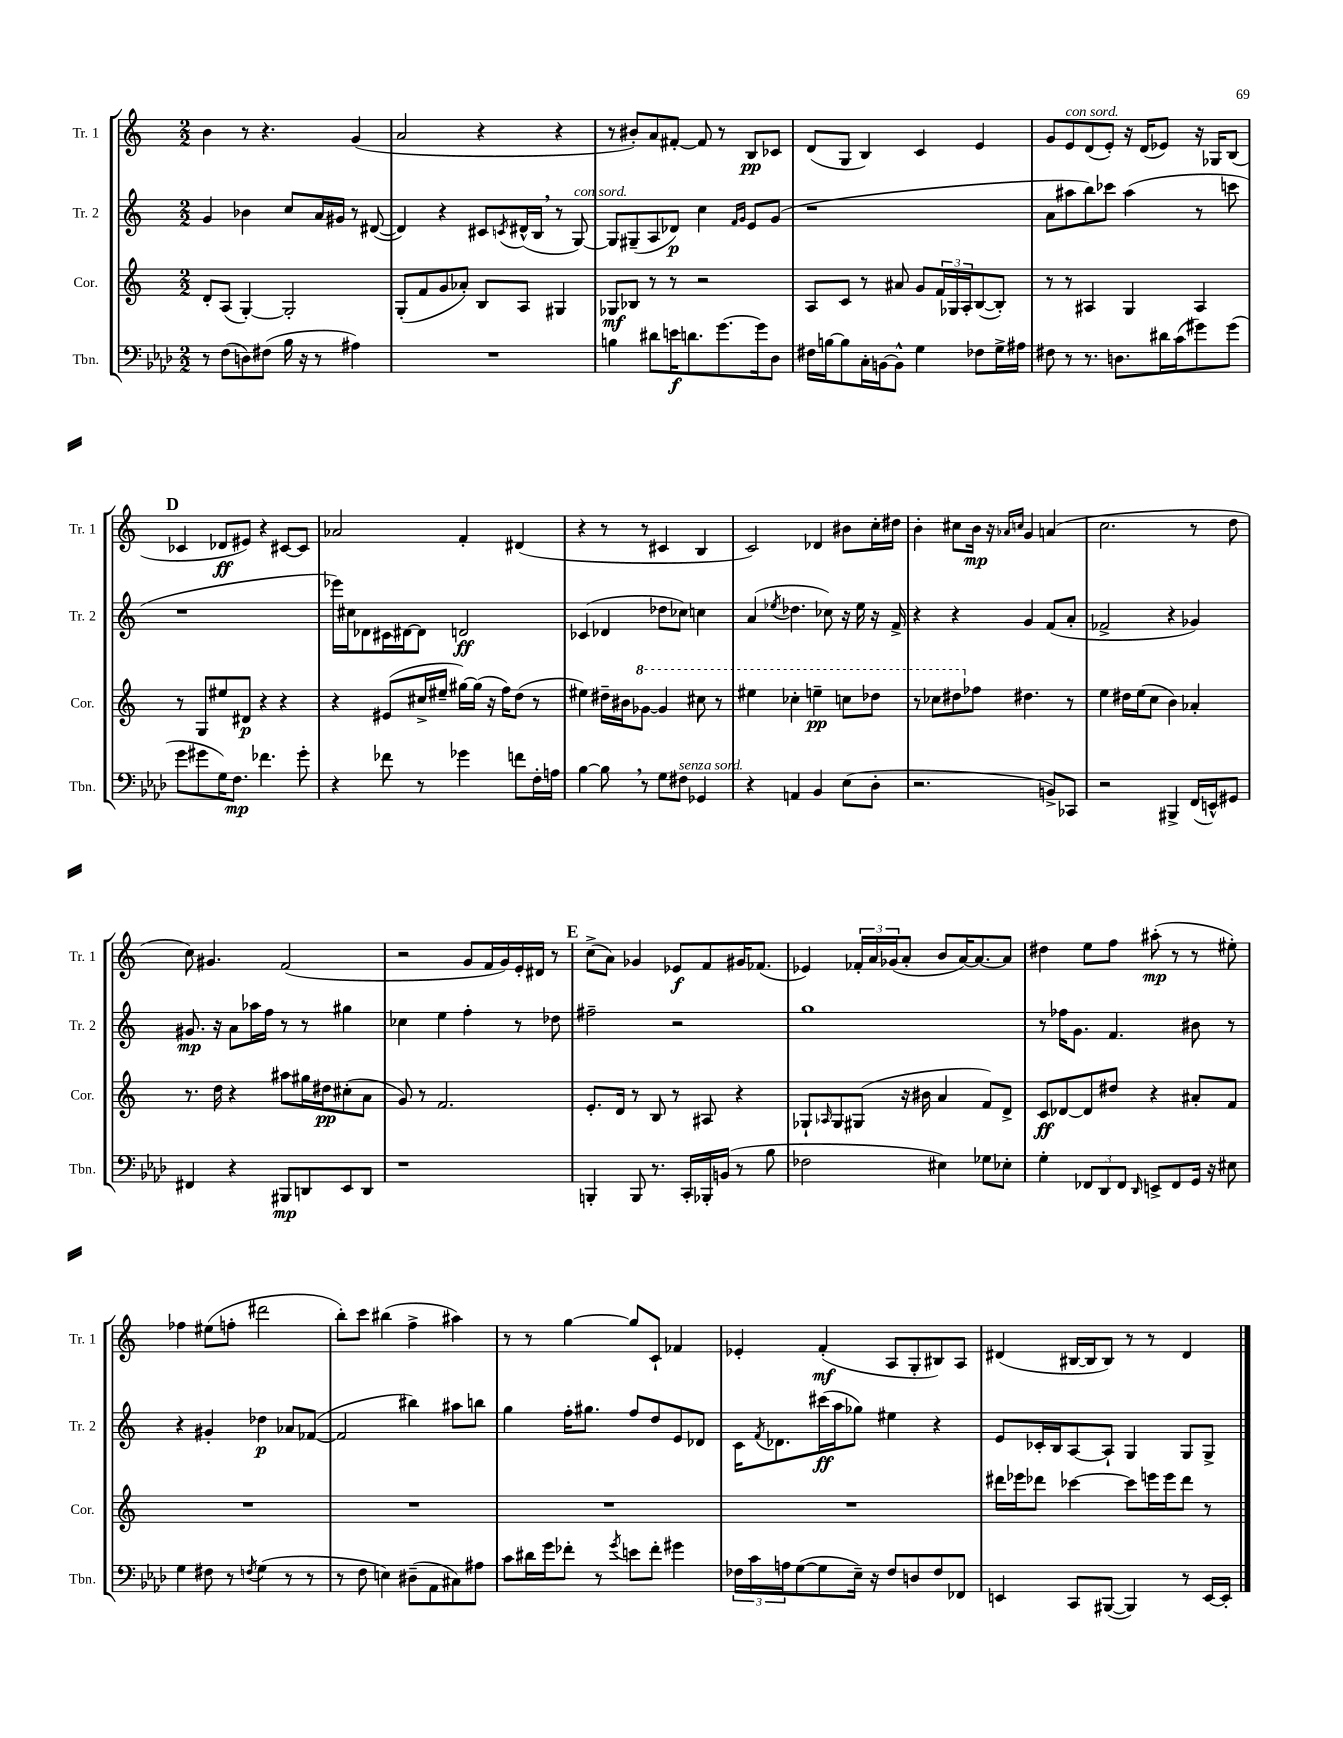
<<
\new StaffGroup <<
\new Staff = "s0" \with { instrumentName = "Tr. 1" shortInstrumentName = "Tr. 1" } {
    \clef treble \key c \major \numericTimeSignature \time 2/2
    b'4 r8 r4. g'4( |
    a'2 r4 r4 |
    r8 bis'8-.) a'8 fis'8~-. fis'8 r8 b8\pp ces'8 |
    d'8( g8 b4) c'4 e'4 |
    g'8 e'8^\markup { \italic "con sord." } d'8( e'8-.) r16 d'16( ees'8) r16 ges16 b8( |
    \mark \markup { \bold "D" } ces'4 des'8\ff eis'8) r4 cis'8~ cis'8 |
    aes'2 f'4-. dis'4( |
    r4 r8 r8 cis'4 b4 |
    c'2) des'4 bis'8 c''16-. dis''16 |
    b'4-. cis''8 b'16\mp r16 \grace { aes'16 c''16 } g'4 a'4( |
    c''2. r8 d''8 |
    c''8) gis'4. f'2( |
    r2 g'8 f'16 g'16) e'16-. dis'16 r8 |
    \mark \markup { \bold "E" } c''8->( a'8) ges'4 ees'8\f f'8 gis'16 fes'8.( |
    ees'4) \tuplet 3/2 { fes'16-. a'16 ges'16( } a'8-. b'8 a'16~) a'8.~ a'8 |
    dis''4 e''8 f''8 ais''8-.\mp( r8 r8 eis''8-.) |
    fes''4 eis''8( f''8-. dis'''2 |
    b''8-.) c'''8 bis''4( f''4-> ais''4) |
    r8 r8 g''4~ g''8 c'8-! fes'4 |
    ees'4-. f'4-.\mf( a8 g8-. bis8) a8 |
    dis'4( bis16~ bis16 bis8) r8 r8 dis'4 \bar "|." |
}
\new Staff = "s1" \with { instrumentName = "Tr. 2" shortInstrumentName = "Tr. 2" } {
    \clef treble \key c \major \numericTimeSignature \time 2/2
    g'4 bes'4 c''8 a'16 gis'16 r8 dis'8~( |
    dis'4) r4 cis'8 \acciaccatura { c'8 } dis'16-^( b16 \breathe r8 g8~^\markup { \italic "con sord." }) |
    g8 gis8--( a8 des'8\p) c''4 \grace { f'16 g'16 } e'8 g'8( |
    r1 |
    a'8 ais''8 b''8) ces'''8 ais''4( r8 c'''8 |
    \mark \markup { \bold "D" } r1 |
    ees'''16) cis''16 des'8 cis'16 dis'16~ dis'8 d'2\ff |
    ces'4( des'4 des''8 ces''8) c''4 |
    a'4( \acciaccatura { ees''8 } des''4. ces''8) r16 ees''16 r16 f'16-> |
    r4 r4 g'4 f'8( a'8-. |
    fes'2-> r4 ges'4) |
    gis'8.\mp r16 a'8 aes''16 f''16 r8 r8 gis''4 |
    ces''4 e''4 f''4-. r8 des''8 |
    \mark \markup { \bold "E" } fis''2-- r2 |
    g''1 |
    r8 fes''16 g'8. f'4. bis'8 r8 |
    r4 gis'4-. des''4\p aes'8 fes'8~( |
    fes'2 bis''4) ais''8 b''8 |
    g''4 f''16-. gis''8. f''8 d''8 e'8 des'8 |
    c'16 \acciaccatura { f'8 } des'8. cis'''16\ff( a''16 ges''8) eis''4 r4 |
    e'8 ces'16-. b16 a8~ a8-! g4 g8 g8-> \bar "|." |
}
\new Staff = "s2" \with { instrumentName = "Cor." shortInstrumentName = "Cor." } {
    \clef treble \key c \major \numericTimeSignature \time 2/2
    d'8-. a8( g4~-.) g2-. |
    g8-.( f'8 g'8 aes'8-.) b8 a8 gis4 |
    ges8\mf bes8 r8 r8 r2 |
    a8 c'8 r8 ais'8 g'8 \tuplet 3/2 { f'16 ges16 a16-. } b8~( b8-.) |
    r8 r8 ais4 g4 ais4 |
    \mark \markup { \bold "D" } r8 g8 eis''8 dis'8\p r4 r4 |
    r4 eis'8( cis''16-> eis''16-- gis''16~) gis''16( r16 f''16) d''8( r8 |
    eis''4) dis''16-- bis'16 \ottava #1 ges''8~ ges''4 cis'''8 r8 |
    eis'''4 ces'''4-. e'''4--\pp c'''8 des'''8 |
    r8 ces'''8 dis'''8 \ottava #0 fes''8 dis''4. r8 |
    e''4 dis''16 e''16( c''8 b'4) aes'4-. |
    r8. d''16 r4 ais''8 gis''16 dis''16\pp cis''8-.( a'8 |
    g'8) r8 f'2. |
    \mark \markup { \bold "E" } e'8.-. d'16 r8 b8 r8 ais8 r4 |
    ges8-! \grace { aes16 } ges8 gis8( r16 bis'16 a'4 f'8) d'8-> |
    c'8\ff des'8~ des'8 dis''8 r4 ais'8-. f'8 |
    R1 |
    R1 |
    R1 |
    R1 |
    dis'''16 ees'''16 des'''8 ces'''4~ ces'''8 e'''16 e'''16 des'''8 r8 \bar "|." |
}
\new Staff = "s3" \with { instrumentName = "Tbn." shortInstrumentName = "Tbn." } {
    \clef bass \key aes \major \numericTimeSignature \time 2/2
    r8 f8( d8) fis8( bes16 r16 r8 ais4) |
    R1 |
    b4 dis'8 e'16\f d'8. g'8.~ g'16 des8 |
    fis16 b16~ b8 c16-. b,16~ b,8-^ g4 fes8 g16-> ais16 |
    fis8 r8 r8. d8. dis'16 c'16( gis'8) gis'8( |
    \mark \markup { \bold "D" } g'8 gis'8 g16) f8.\mp fes'4. gis'8-. |
    r4 fes'8 r8 ges'4 f'8 f16-. a16 |
    bes4~ bes8 \breathe r8 g8 fis8^\markup { \italic "senza sord." } ges,4 |
    r4 a,4 bes,4 ees8( des8-. |
    r2. b,8->) ces,8 |
    r2 bis,,4-> f,16( e,16-^) gis,8 |
    fis,4 r4 bis,,8\mp d,8 ees,8 d,8 |
    r1 |
    \mark \markup { \bold "E" } b,,4-. b,,8 r8. c,16-. bes,,16-. b,16( r8 bes8 |
    fes2 eis4) ges8 ees8-. |
    g4-. \tuplet 3/2 { fes,8 des,8 fes,8 } \grace { des,16 } e,8-> fes,8 g,16 r16 eis8 |
    g4 fis8 r8 \acciaccatura { f8 } g4( r8 r8 |
    r8 f8 e4) dis8--( aes,8 cis8) ais8 |
    c'8 dis'16 g'16 fes'8-. r8 \acciaccatura { g'8 } e'8 fes'8-. gis'4 |
    \tuplet 3/2 { fes16 c'16 a16 } g8~( g8 ees16--) r16 fes8 d8 fes8 fes,8 |
    e,4 c,8 bis,,8~( bis,,4) r8 e,16~ e,16-. \bar "|." |
}
>>
>>
\layout { \context { \Score \remove "Bar_number_engraver" } }
